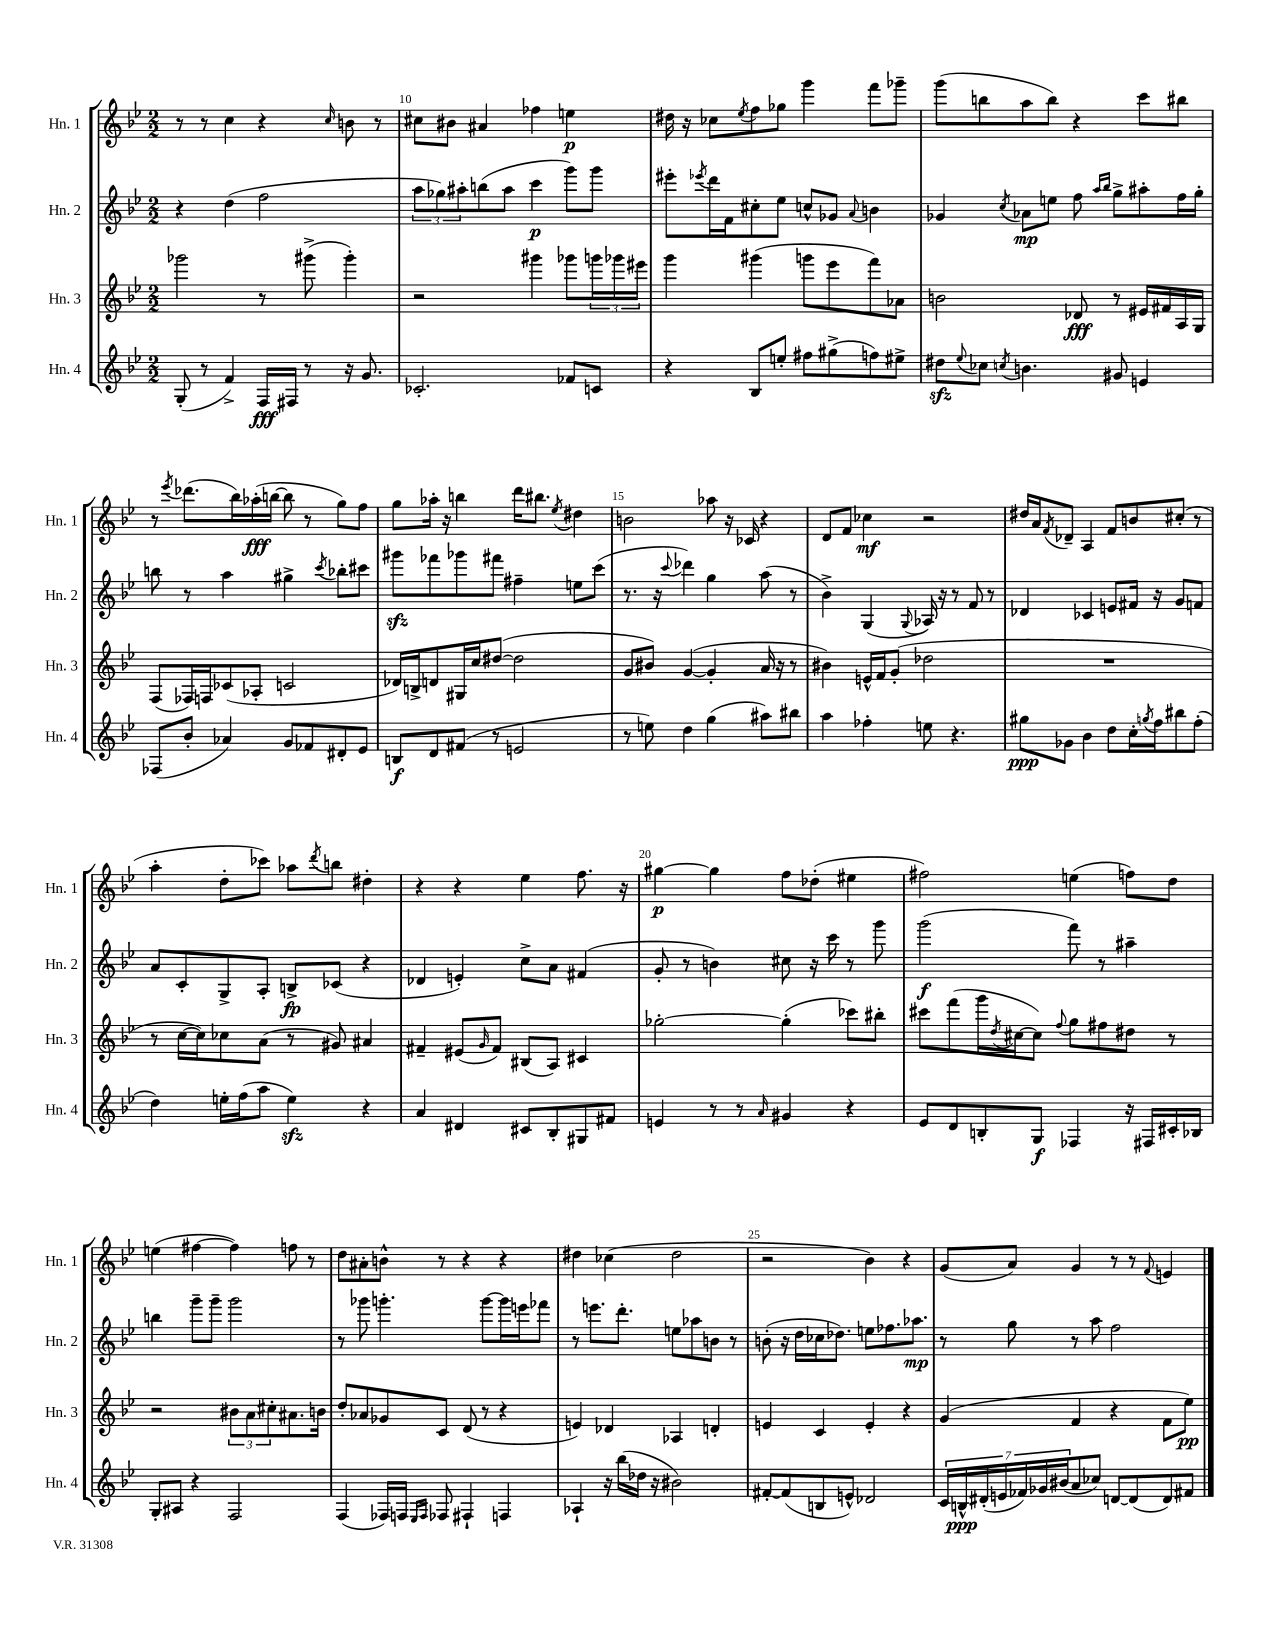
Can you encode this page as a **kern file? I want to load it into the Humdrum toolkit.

**kern	**kern	**kern	**kern
*staff4	*staff3	*staff2	*staff1
*clefG2	*clefG2	*clefG2	*clefG2
*k[b-e-]	*k[b-e-]	*k[b-e-]	*k[b-e-]
*M2/2	*M2/2	*M2/2	*M2/2
(8G'	2ggg-	4r	8r
8r	.	.	8r
4f^)	.	(4dd	4cc
16F	8r	2ff	4r
16F#	.	.	.
8r	(8ggg#^	.	.
.	.	.	16qqcc
16r	4ggg#')	.	8b
8.g	.	.	.
.	.	.	8r
=	=	=	=
2.c-'	2r	12aa	8cc#
.	.	12gg-)	.
.	.	.	8b#
.	.	12aa#'	.
.	.	(8bb	4a#
.	.	8aa#	.
.	4ggg#	4ccc	4ff-
8f-	8ggg-	8ggg)	4ee
8c	24ggg	8ggg	.
.	24ggg-	.	.
.	24eee#	.	.
=	=	=	=
4r	4ggg	8eee#'	16dd#
.	.	.	16r
.	.	8qeee-	.
.	.	16ddd	8cc-
.	.	16f	.
.	.	.	8qee-
8B-	(4ggg#	8cc#'	8ff
8ee'	.	8ee-	8gg-
8ff#	8ggg	8cc^^	4ggg
(8gg#^	8eee-	8g-	.
.	.	8qqa	.
8ff)	8fff)	4b	8fff
8ee#^	8a-	.	8ggg-~
=	=	=	=
8dd#	2b	4g-	(8ggg
8qqee-	.	.	.
8cc-	.	.	8bb
8qcc	.	8qcc	.
4.b	.	8a-	8aa
.	.	8ee	8bb)
.	8d-	8ff	4r
.	.	16qqaa	.
.	.	16qqbb-	.
8g#	8r	8gg^	.
4e	16e#	8aa#'	8ccc
.	16f#	.	.
.	16A	16ff	8bb#
.	16G	16gg'	.
=	=	=	=
(8F-	(8F	8bb	8r
.	.	.	8qeee-
8b-'	16F-)	8r	(8.ddd-
.	16F	.	.
4a-)	(8c-	4aa	.
.	.	.	16bb-)
.	8A-'	.	(16aa-'
.	.	.	[16bb
8g	2c	4gg#^	8bb]
8f-	.	.	8r
.	.	8qccc	.
8d#'	.	8bb-'	8gg)
8e-	.	8ccc#	8ff
=	=	=	=
8B	16d-)	8ggg#	8gg
.	16B^	.	.
8d	8d	8fff-	16aa-'
.	.	.	16r
(8f#	16G#	8ggg-	4bb
.	16cc	.	.
8r	([8dd#	8fff#	.
2e	2dd#]	4ff#~	16ddd
.	.	.	8.bb#
.	.	.	8qee-
.	.	8ee	4dd#
.	.	(8ccc	.
=	=	=	=
8r	8g	8.r	2b
8ee)	8b#)	.	.
.	.	16r	.
.	.	8qqccc	.
4dd	([4g	4ddd-)	.
(4gg	4g']	4gg	8aa-
.	.	.	16r
.	.	.	16c-
8aa#)	16a	(8aa	4r
.	16r	.	.
8bb#	8r	8r	.
=	=	=	=
4aa	4b#)	4b-^)	8d
.	.	.	8f
4ff-'	16e^^	(4G	4cc-
.	16f	.	.
.	(8g'	.	.
.	.	8qqG	.
8ee	2dd-	16A-)	2r
.	.	16r	.
4.r	.	8r	.
.	.	8f	.
.	.	8r	.
=	=	=	=
8gg#	1r	4d-	16dd#
.	.	.	16a
.	.	.	8qf
8g-	.	.	8d-~
4b-	.	4c-	4A
8dd	.	8e	8f
16cc'	.	16f#	8b
8qgg	.	.	.
16ff	.	16r	.
8bb#	.	8g	(8cc#'
(8ff'	.	8f	8r
=	=	=	=
4dd)	8r	8a	4aa'
.	[16cc	8c'	.
.	16cc])	.	.
16ee'	8cc-	8G^	8dd'
(16ff	.	.	.
8aa	(8a	8A'	8ccc-)
4ee)	8r	8B^	8aa-
.	.	.	8qddd
.	8g#)	(8c-	8bb
4r	4a#	4r	4dd#'
=	=	=	=
4a	4f#~	4d-	4r
4d#	(8e#	4e')	4r
.	16qqg	.	.
.	8f#)	.	.
8c#	(8B#	8cc^	4ee-
8B-'	8A)	8a	.
8G#	4c#	(4f#	8.ff
8f#	.	.	.
.	.	.	16r
=	=	=	=
4e	[2gg-'	8g'	[4gg#
.	.	8r	.
8r	.	4b)	4gg#]
8r	.	.	.
16qqa	.	.	.
4g#	(4gg-']	8cc#	8ff
.	.	16r	(8dd-'
.	.	16ccc	.
4r	8ccc-)	8r	4ee#
.	8bb#'	8ggg	.
=	=	=	=
8e-	8ccc#	(2ggg	2ff#)
8d	(8fff	.	.
8B'	16ggg	.	.
.	8qdd	.	.
.	[16cc#	.	.
8G	8cc#])	.	.
.	8qqff	.	.
4F-	8gg	8fff)	(4ee
.	8ff#	8r	.
16r	8dd#	4aa#~	8ff)
16F#	.	.	.
16c#'	8r	.	8dd
16B-	.	.	.
=	=	=	=
8G'	2r	4bb	(4ee
8A#	.	.	.
4r	.	8ggg~	[4ff#
.	.	8ggg~	.
2F	12b#	2ggg	4ff#])
.	12a	.	.
.	12cc#'	.	.
.	8.a#	.	8ff
.	.	.	8r
.	16b	.	.
=	=	=	=
(4F	8dd'	8r	8dd
.	8a-	8ggg-	8a#'
16F-)	8g-	4.ggg'	8b^^
16F	.	.	.
16qqE-	.	.	.
16qqF	.	.	.
8F-	8c	.	8r
4F#`	(8d	.	4r
.	8r	[8ggg	.
4F	4r	16ggg]	4r
.	.	16eee	.
.	.	8fff-	.
=	=	=	=
4A-`	4e)	8r	4dd#
.	.	8.eee	.
16r	4d-	.	(4cc-
(16bb-	.	8.ddd'	.
16dd-	.	.	.
16r	.	.	.
2b#)	4A-	8ee	2dd#
.	.	8aa-	.
.	4d'	8b	.
.	.	8r	.
=	=	=	=
[8f#'	4e	(8b'	2r
(8f#]	.	16r	.
.	.	16dd	.
8B	4c	16cc-	.
.	.	8.dd-)	.
8e^^)	.	.	.
2d-	4e'	8ee	4b-)
.	.	8.ff-	.
.	4r	.	4r
.	.	8.aa-	.
=	=	=	=
28c	(4g	8r	(8g
28B^^	.	.	.
(28d#'	.	.	.
28e	.	.	.
.	.	8gg	8a)
28f-)	.	.	.
28g-	.	.	.
(28b#	.	.	.
8a	4f	8r	4g
8cc-)	.	8aa	.
[8d	4r	2ff	8r
(8d]	.	.	8r
.	.	.	8qqf
8d)	8f	.	4e
8f#	8ee-)	.	.
==	==	==	==
*-	*-	*-	*-
